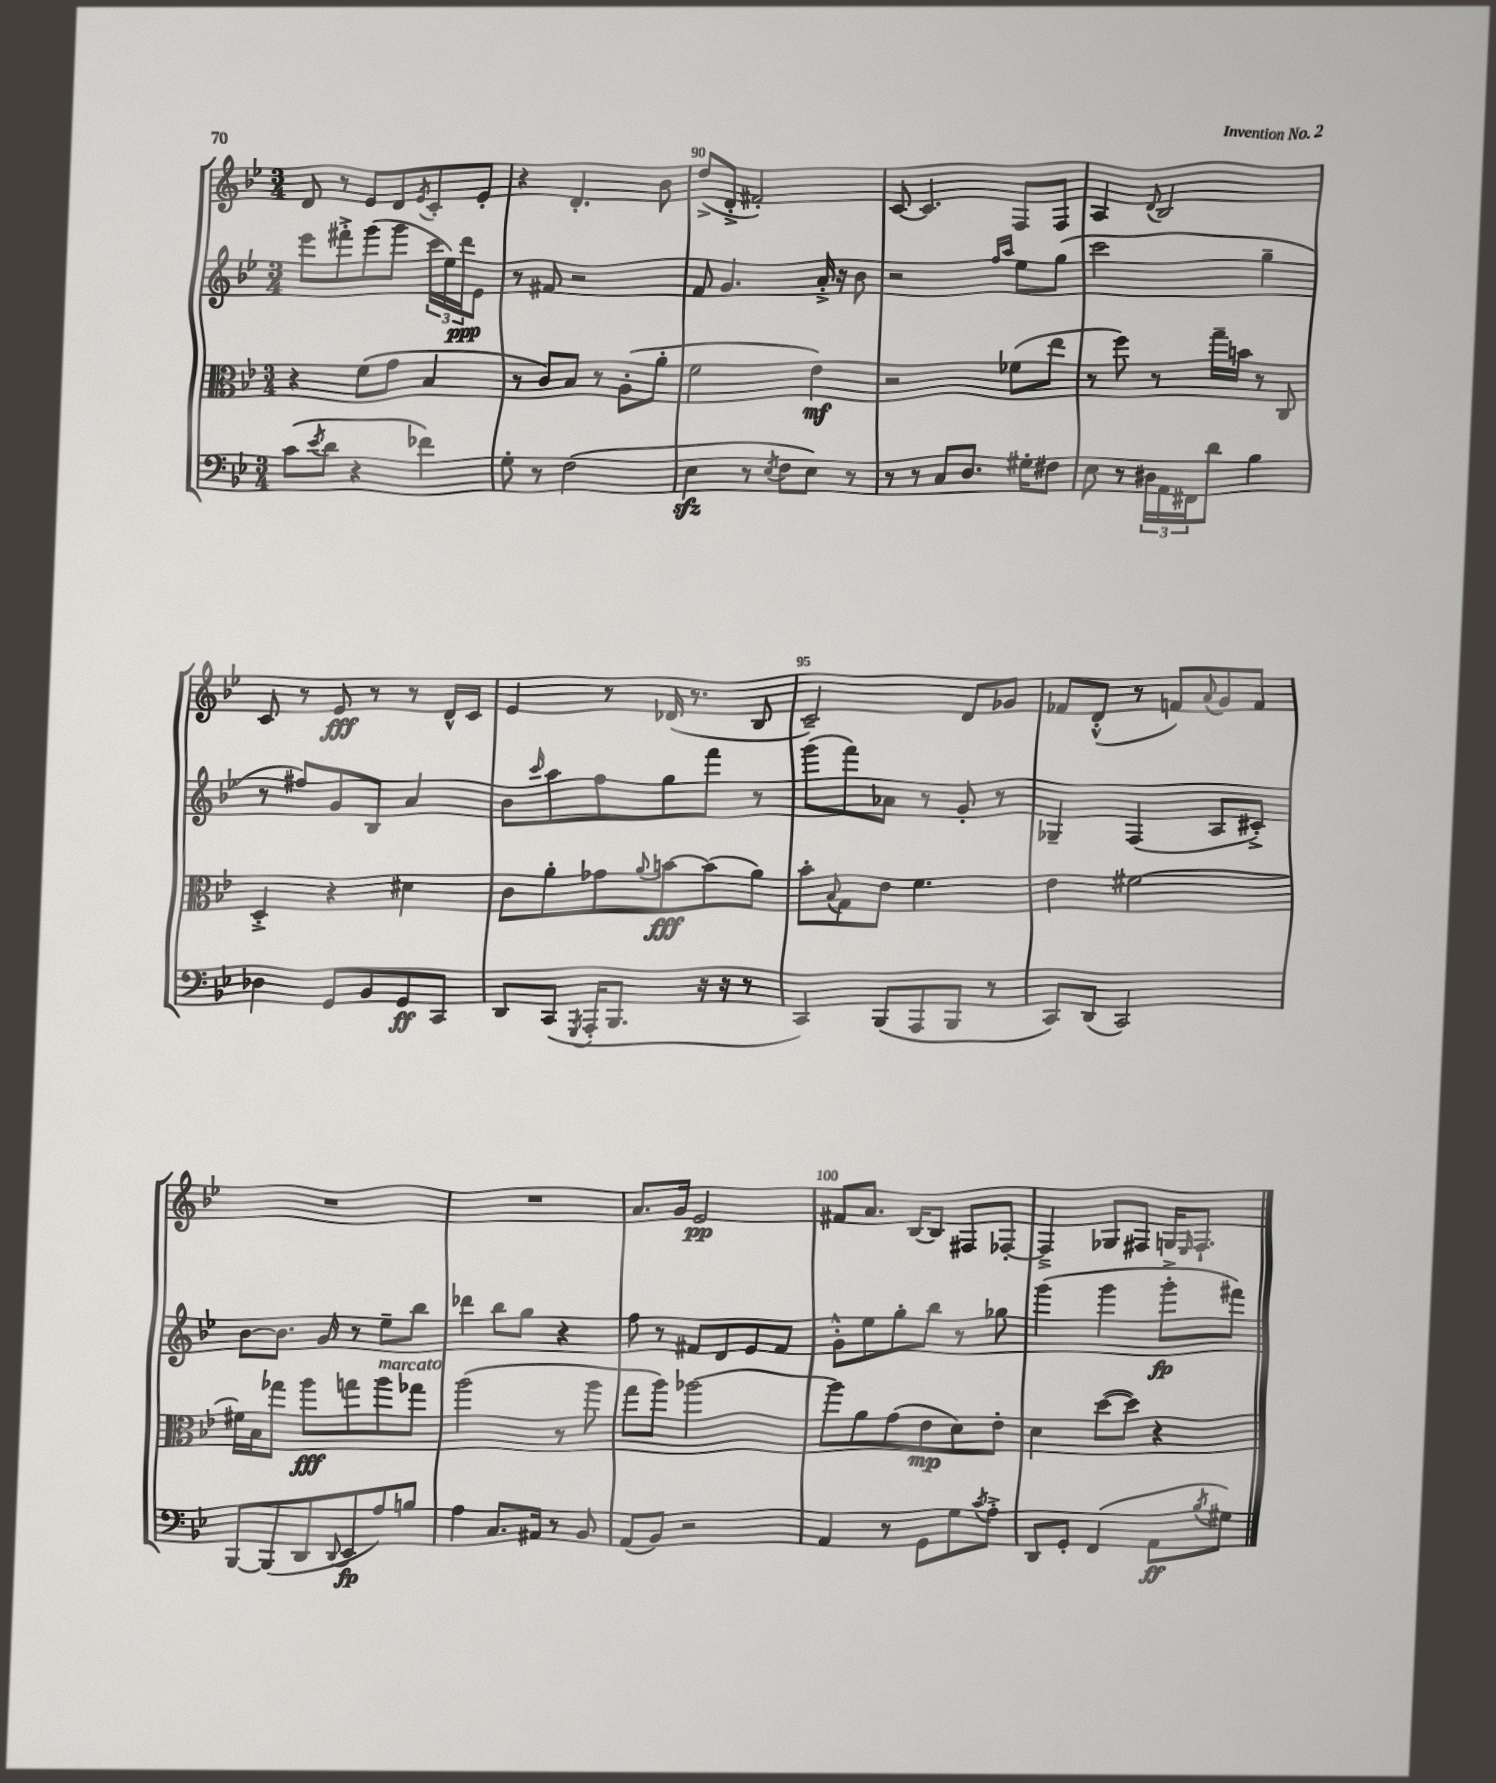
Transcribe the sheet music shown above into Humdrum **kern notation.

**kern	**kern	**kern	**kern
*staff4	*staff3	*staff2	*staff1
*clefF4	*clefC3	*clefG2	*clefG2
*k[b-e-]	*k[b-e-]	*k[b-e-]	*k[b-e-]
*M3/4	*M3/4	*M3/4	*M3/4
(8c	4r	8eee-	8d
8qe-	.	.	.
8d	.	8fff#'^	8r
4r	(8f	(8ggg	8e-
.	8g	8ggg	8d
.	.	.	8qe-
4f-)	4B-	24ccc	8c'
.	.	24ee-)	.
.	.	24ddd	.
.	.	8e-	8e-'
=	=	=	=
8G'	8r	8r	4r
8r	8c)	8f#	.
(2F	8B-	2r	4.d'
.	8r	.	.
.	(8A'	.	.
.	8a'	.	8b-
=	=	=	=
4E-	2f	8f	(8dd^
.	.	4.g	8d'^
8r	.	.	2f#')
8qE-	.	.	.
8F	.	.	.
8E-)	4e-)	16a'^	.
.	.	16r	.
8r	.	8b-	.
=	=	=	=
8r	2r	2r	[8c
8r	.	.	4.c]
8C	.	.	.
8.D	.	.	.
.	.	16qqff	.
.	.	16qqaa	.
.	(8f-	8ee-	8F
16G#'	.	.	.
8F#	8ee-	(8gg	8F
=	=	=	=
8E-	8r	2ccc	4A
8r	8ff)	.	.
.	.	.	8qqd
24D#	8r	.	2B-
24AA	.	.	.
24FF#	.	.	.
8d	16gg~	.	.
.	16b	.	.
4B-	8r	4gg~	.
.	8C	.	.
=	=	=	=
4D-	4D'^	8r	8c
.	.	8ff#)	8r
8GG	4r	8g	8e-
8BB-	.	8B-	8r
8GG	4d#	4a	8r
8CC	.	.	16d^^
.	.	.	16c
=	=	=	=
8DD	8c	8b-	4e-
.	.	16qqccc	.
(8CC	8a'	8aa	.
8qGGG	.	.	.
16AAA'	8g-	8ff	8r
8.BBB-	.	.	.
.	8qqa	.	.
.	[8b	8gg	(16d-
.	.	.	8.r
16r	(8b]	8fff	.
16r	.	.	.
8r	8a)	8r	8B-
=	=	=	=
4CC)	8b-'	(8ggg	2c~)
.	8qqB-	.	.
.	8G	8fff)	.
(8BBB-	8e-	8a-	.
8AAA	4.f	8r	.
8BBB-	.	8g'	8d
8r	.	8r	8g-
=	=	=	=
8CC)	4e-	4G-~	8f-
(8DD	.	.	(8d'^^
2CC)	[2f#	(4F	8r
.	.	.	8f)
.	.	.	8qqa
.	.	8A	8g
.	.	8c#'^)	8f
=	=	=	=
[8BBB-	16f#]	[8b-	2.r
.	16B-	.	.
(8BBB-]	8gg-	8.b-]	.
8DD	8aa	.	.
.	.	16g	.
8qqDD	.	.	.
8EE-	8gg	8r	.
8A)	8aa	8ee-~	.
8B	8gg-	8bb-	.
=	=	=	=
4A	(2aa	4ddd-	2.r
8.C	.	8bb-	.
.	.	8gg	.
16AA#	.	.	.
8r	8r	4r	.
8BB-	8aa	.	.
=	=	=	=
(8AA	8gg	8ff	8.a
8BB-)	8aa)	8r	.
.	.	.	16g
2r	[2aa-	8f#	2e-
.	.	8d	.
.	.	8e-	.
.	.	8f#	.
=	=	=	=
4AA	8aa-]	8g'^^	8f#
.	8a	8ee-	8.a
8r	(8g	8gg'	.
.	.	.	[16B-
8GG	8e-	8bb-	8B-]
8G	8d)	8r	8F#
8qc	.	.	.
8A'^	8e-'	8gg-	[8F-'
=	=	=	=
8DD	4d	(4ggg	4F-~^]
8GG'	.	.	.
(4FF	([8dd	4ggg	8G-
.	8dd])	.	8F#
8AA	4r	8ggg'^	16G
.	.	.	16qqE-
.	.	.	8.F#`
8qB-	.	.	.
8G#)	.	8fff#)	.
==	==	==	==
*-	*-	*-	*-
